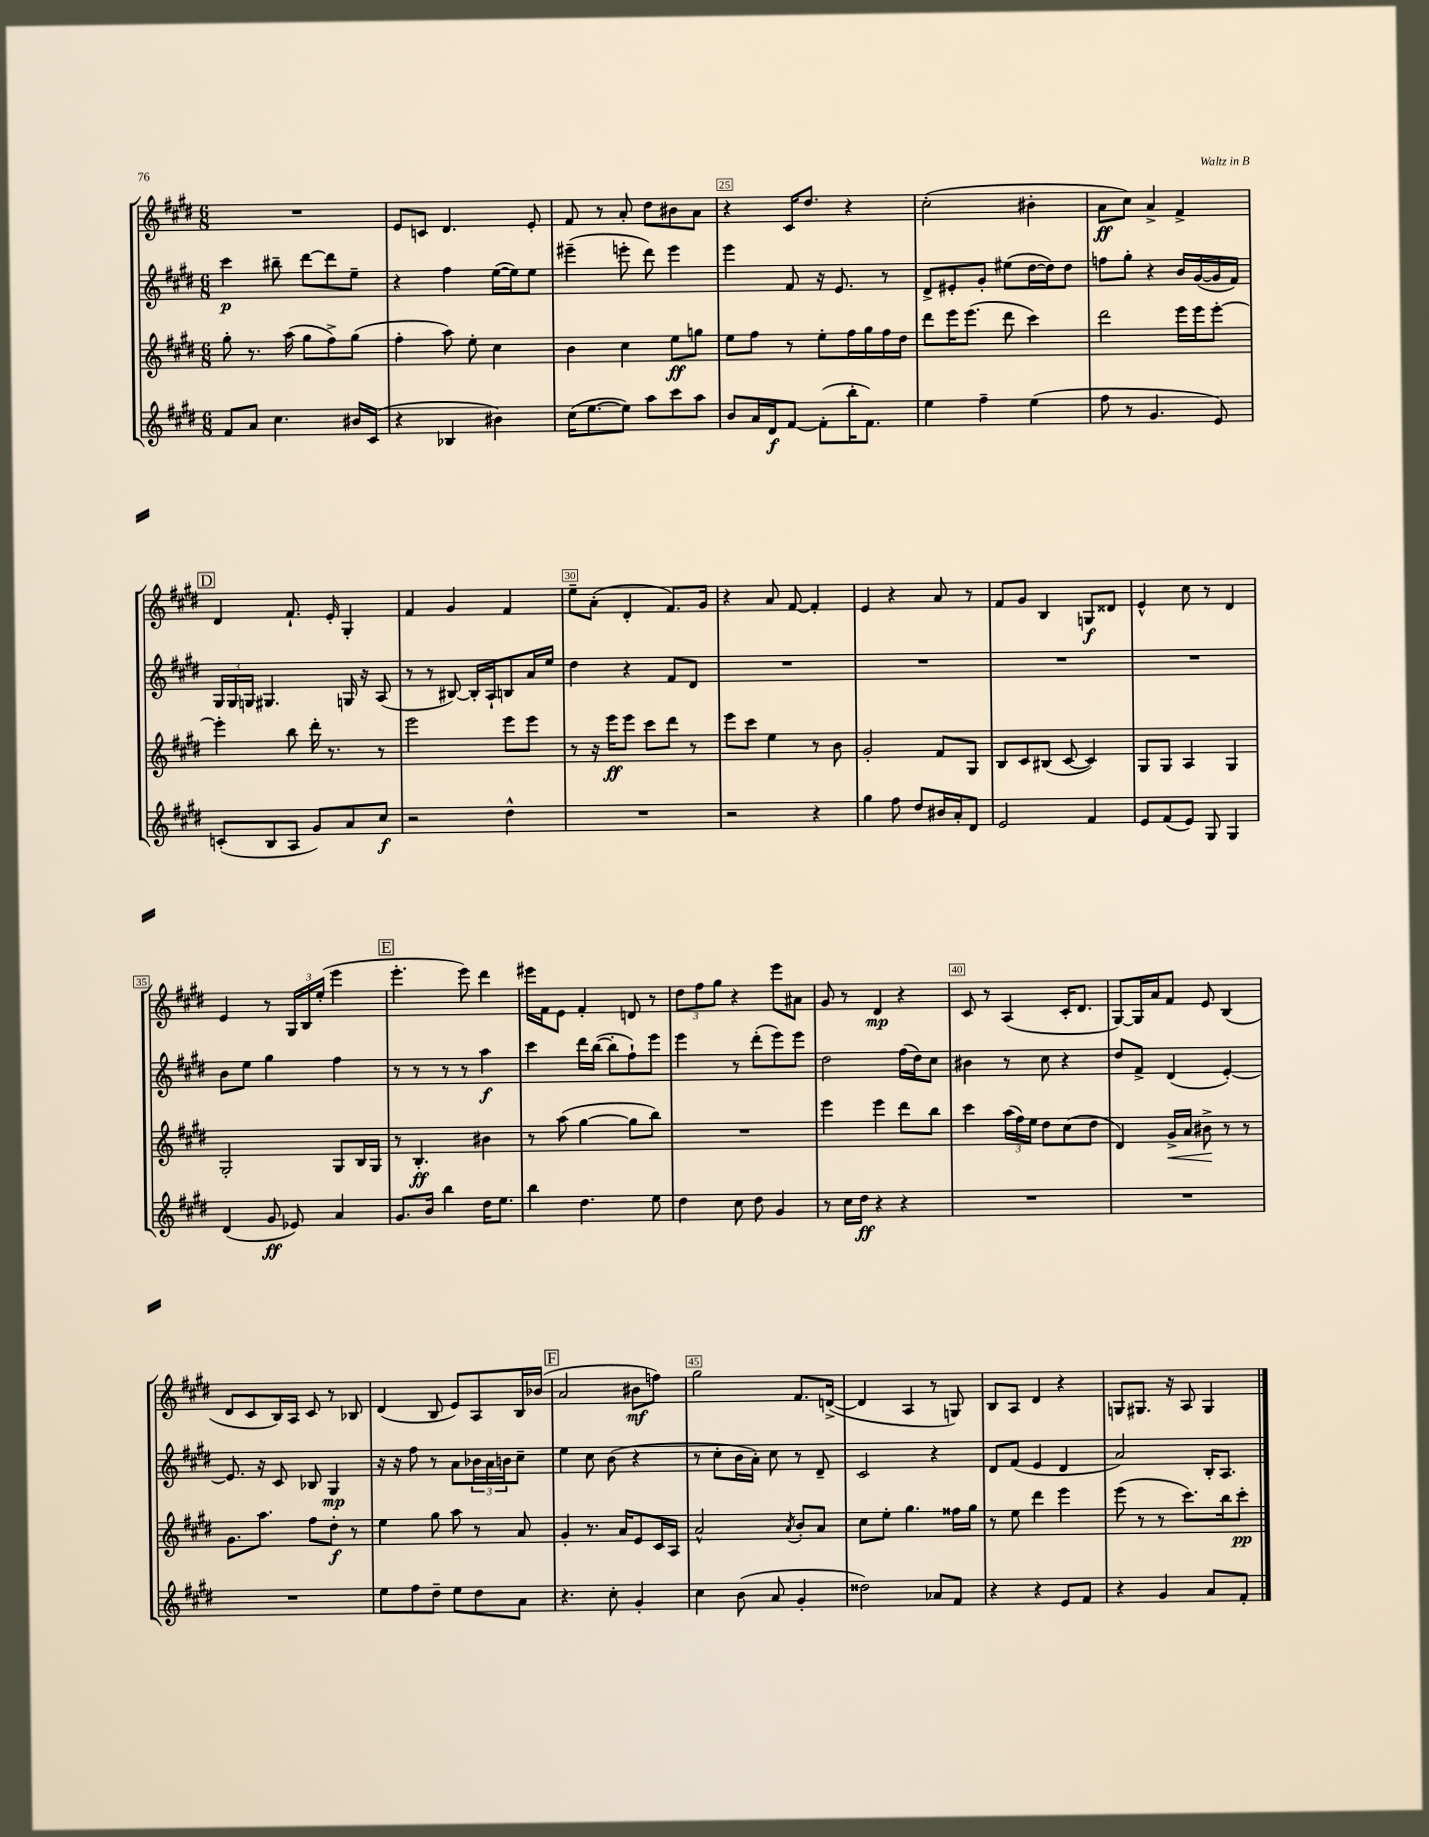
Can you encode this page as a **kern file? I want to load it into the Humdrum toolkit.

**kern	**kern	**kern	**kern
*staff4	*staff3	*staff2	*staff1
*clefG2	*clefG2	*clefG2	*clefG2
*k[f#c#g#d#]	*k[f#c#g#d#]	*k[f#c#g#d#]	*k[f#c#g#d#]
*M6/8	*M6/8	*M6/8	*M6/8
8f#	8gg#'	4ccc#	2.r
8a	8.r	.	.
4.cc#	.	8bb#~	.
.	(16aa	.	.
.	8gg#	[8ddd#	.
.	8ff#^)	8ddd#]	.
16b#	(8gg#	8ee~	.
(16c#	.	.	.
=	=	=	=
4r	4ff#'	4r	8e
.	.	.	8c
4B-	8aa)	4ff#	4.d#
.	8ee'	.	.
4b#)	4cc#	([16ee	.
.	.	16ee])	.
.	.	8ee	8e'
=	=	=	=
(16cc#	4b	(4eee#~	8f#
[8.ee	.	.	.
.	.	.	8r
8ee])	4cc#	8eee'	8a'
8aa	.	8ddd#)	8dd#
8ccc#	8ee	4eee	8b#
8aa	8gg	.	8a
=	=	=	=
8b	8ee	4eee	4r
16a	8ff#	.	.
16d#	.	.	.
[8f#	8r	8f#	16c#
.	.	.	8.dd#
(8f#']	8ee'	16r	.
.	.	8.e	.
16bb'	16ff#	.	4r
8.f#)	16gg#	.	.
.	16ff#	8r	.
.	16dd#	.	.
=	=	=	=
4ee	8ddd#	8d#^	(2cc#'
.	16eee	8e#'	.
.	(8.eee	.	.
4ff#~	.	8g#'	.
.	8ddd#	(8ee#	.
(4ee	4ccc#)	[16dd#	4b#'
.	.	16dd#])	.
.	.	8dd#	.
=	=	=	=
8ff#	2ddd#	8ff	8a
8r	.	8gg#'	8cc#)
4.g#	.	4r	4a^
.	16eee	16b	4f#^
.	16eee	([16g#	.
8e)	[8eee'	16g#]	.
.	.	16f#)	.
=	=	=	=
(8c'	4eee']	24G#	4d#
.	.	24G#	.
.	.	24G	.
8B	.	4.G#	.
8A	8bb	.	8.f#`
8g#)	16ddd#'	.	.
.	8.r	.	16e'
8a	.	16G	4G#'
.	.	16r	.
8cc#	8r	(8A	.
=	=	=	=
2r	2eee	8r	4f#
.	.	8r	.
.	.	[8B#)	4g#
.	.	16B#']	.
.	.	16A`	.
4dd#^^	8eee	8B	4f#
.	8eee	16a	.
.	.	16ee	.
=	=	=	=
2.r	8r	4dd#	8ee~
.	16r	.	(8a'
.	16eee	.	.
.	8eee	4r	4d#'
.	8ccc#	.	.
.	8ddd#	8f#	8.f#)
.	8r	8d#	.
.	.	.	16g#
=	=	=	=
2r	8eee	2.r	4r
.	8ccc#	.	.
.	4ee	.	8a
.	.	.	[8f#
4r	8r	.	4f#']
.	8b	.	.
=	=	=	=
4gg#	2g#'	2.r	4e
8ff#	.	.	4r
8dd#	.	.	.
16b#	8f#	.	8a
16a'	.	.	.
8d#	8G#	.	8r
=	=	=	=
2e	8B	2.r	8f#
.	8c#	.	8g#
.	(8B#	.	4B
.	[8c#	.	.
4f#	4c#])	.	8G
.	.	.	8d##
=	=	=	=
8e	8G#	2.r	4e^^
(8f#	8G#	.	.
8e)	4A	.	8cc#
8G#	.	.	8r
4G#	4G#	.	4d#
=	=	=	=
(4d#	2G#'	8b	4e
.	.	8ee	.
8g#	.	4gg#	8r
8e-)	.	.	24G#
.	.	.	24B
.	.	.	(24ee'
4a	8G#	4ff#	4eee
.	16B	.	.
.	16G#	.	.
=	=	=	=
8.g#	8r	8r	4.eee'
.	4.B'	8r	.
16b	.	.	.
4bb	.	8r	.
.	.	8r	8eee)
16dd#	4b#	4aa	4ddd#
8.ee	.	.	.
=	=	=	=
4bb	8r	4ccc#	16eee#
.	.	.	16f#
.	(8aa	.	8e
4.dd#	[4gg#	16ddd#	4f#'
.	.	([16bb	.
.	.	8bb']	.
.	8gg#]	8ff#`)	8d
8ee	8bb)	8eee	8r
=	=	=	=
4dd#	2.r	4eee	12dd#
.	.	.	12ff#
.	.	.	12gg#
8cc#	.	8r	4r
8dd#	.	(8ddd#'	.
4g#	.	8eee)	8eee
.	.	8eee	8a#
=	=	=	=
8r	4eee	2dd#	8g#
16cc#	.	.	8r
16dd#	.	.	.
4r	4eee	.	4d#
4r	8ddd#	(16ff#	4r
.	.	16dd#)	.
.	8bb	8cc#	.
=	=	=	=
2.r	4ccc#	4b#	8c#
.	.	.	8r
.	(24aa	8r	(4A
.	24ff#)	.	.
.	24ee	.	.
.	8dd#	8cc#	.
.	(8cc#	4r	16c#'
.	.	.	8.d#
.	8dd#	.	.
=	=	=	=
2.r	4d#)	8dd#	[8G#)
.	.	8f#^	16G#]
.	.	.	16a
.	16g#^	(4d#	8f#
.	16a	.	.
.	8b#^	.	8e
.	8r	[4e')	(4B
.	8r	.	.
=	=	=	=
2.r	8.g#	8.e]	8d#
.	.	.	8c#
.	8.aa	16r	.
.	.	8c#	16B)
.	.	.	16A
.	8ff#	8B-	8c#
.	8dd#'	4G#	8r
.	8r	.	8B-
=	=	=	=
8ee	4ee	16r	(4d#
.	.	16r	.
8ff#	.	8ff#	.
8dd#~	8gg#	8r	8B
8ee	8aa	8a	8e)
8dd#	8r	24b-	8A
.	.	24a	.
.	.	24b	.
8a	8a	8cc#~	16B
.	.	.	(16b-
=	=	=	=
4.r	4g#'	4ee	2a
.	8.r	8cc#	.
8cc#'	.	(8b	.
.	16a	.	.
4g#'	8e	4r	8b#
.	16c#	.	8ff)
.	16A	.	.
=	=	=	=
4cc#	2a^^	8r	2gg#
.	.	8cc#'	.
(8b	.	16b	.
.	.	16a')	.
8a	.	8cc#	.
.	8qa	.	.
4g#'	8b'	8r	8.f#
.	8a	8d#~	.
.	.	.	([16d^
=	=	=	=
2dd##)	8cc#	2c#	4d]
.	8ee'	.	.
.	4.gg#	.	4A
8a-	.	4r	8r
8f#	16ff##	.	8G)
.	16gg#	.	.
=	=	=	=
4r	8r	8d#	8B
.	8ee	(8f#	8A
4r	4ddd#	4e	4d#
8e	4eee	4d#	4r
8f#	.	.	.
=	=	=	=
4r	(8eee	2a)	8G
.	8r	.	8.G#
4g#	8r	.	.
.	.	.	16r
.	8.ccc#)	.	8A
8a	.	16B'	4G#
.	16bb	8.A	.
8f#'	8ccc#'	.	.
==	==	==	==
*-	*-	*-	*-
